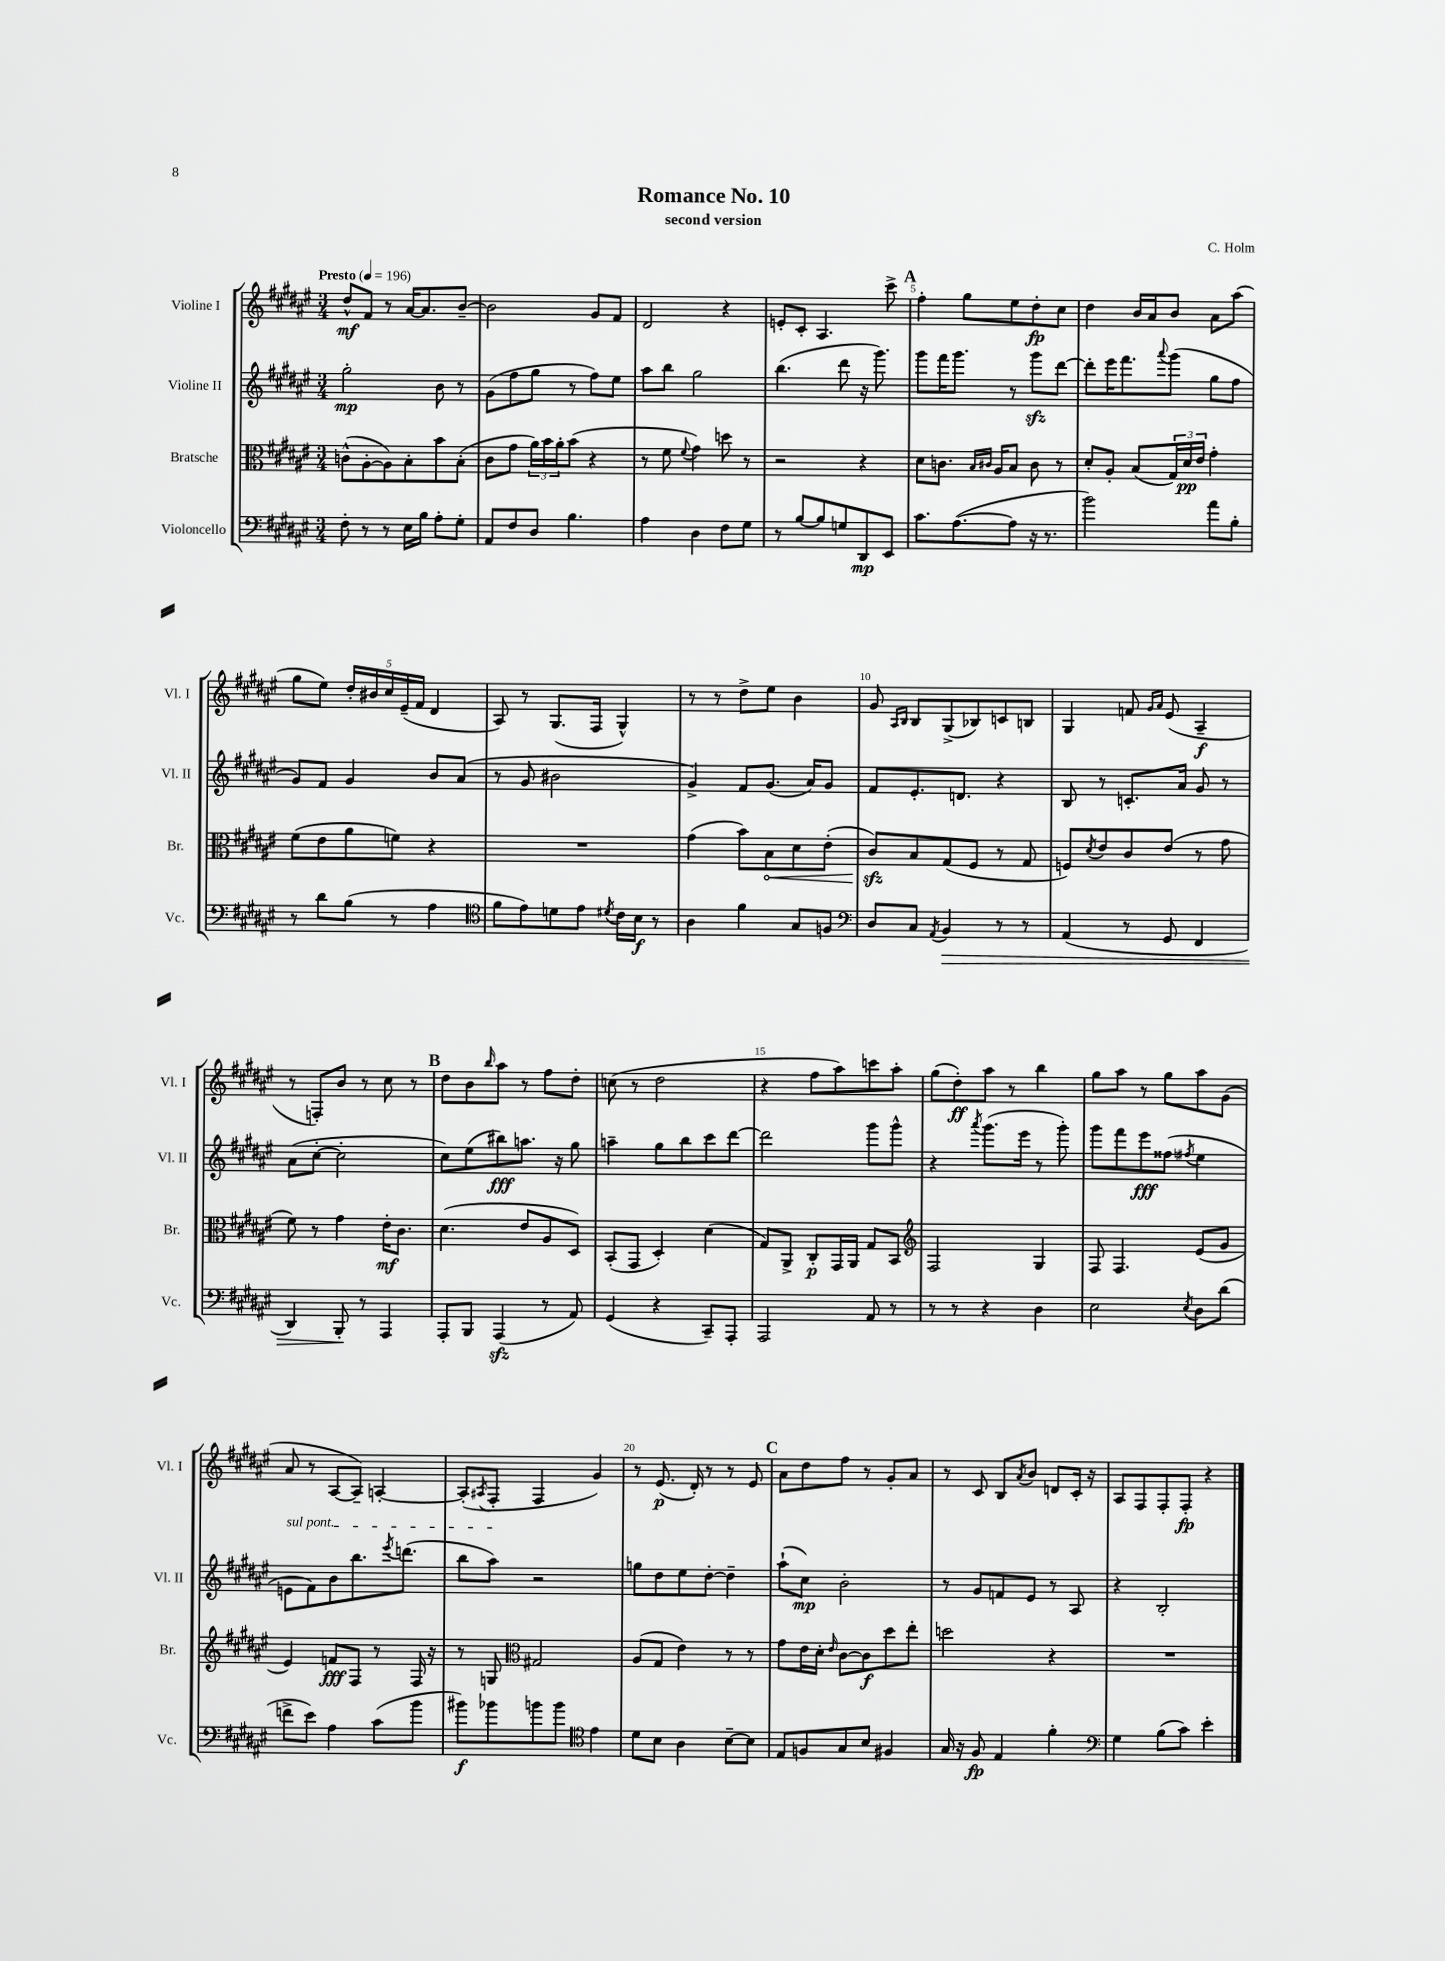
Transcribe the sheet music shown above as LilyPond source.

\header { title = "Romance No. 10" composer = "C. Holm" subtitle = "second version" }
<<
\new StaffGroup <<
\new Staff = "s0" \with { instrumentName = "Violine I" shortInstrumentName = "Vl. I" } {
    \clef treble \key fis \major \numericTimeSignature \time 3/4 \tempo "Presto" 4 = 196
    dis''8-^\mf fis'8 r8 ais'16~ ais'8. b'8~-- |
    b'2 gis'8 fis'8 |
    dis'2 r4 |
    e'8-. cis'8-. ais4. cis'''8-> |
    \mark \markup { \bold "A" } fis''4-. gis''8 eis''8 dis''8-.\fp cis''8 |
    dis''4 b'16 ais'16 b'8 ais'8 ais''8( |
    gis''8 eis''8) \tuplet 5/4 { dis''16-. bis'16 cis''16 eis'16--( fis'16 } dis'4 |
    ais8) r8 gis8.( fis16 gis4-^) |
    r8 r8 dis''8-> eis''8 b'4 |
    gis'8 \grace { ais16 b16 } b8 gis8->( bes8) c'8 b8 |
    gis4 f'8 \grace { gis'16 ais'16 } eis'8( ais4--\f |
    r8 f8-.) b'8 r8 cis''8 r8 |
    \mark \markup { \bold "B" } dis''8 b'8 \grace { b''16 } ais''8 r8 fis''8 dis''8-. |
    c''8( r8 dis''2 |
    r4 fis''8 ais''8) c'''8 ais''8-. |
    gis''8( dis''8-.\ff) ais''8 r8 b''4 |
    gis''8 ais''8 r8 gis''8 ais''8 gis'8( |
    ais'8 r8 ais8~ ais8--) a4~-. |
    a8-.( \acciaccatura { ais8 } fis8-. fis4 gis'4) |
    r8 eis'8.\p( dis'16-.) r8 r8 eis'8 |
    \mark \markup { \bold "C" } ais'8 dis''8 fis''8 r8 gis'8-. ais'8 |
    r8 cis'8 b8 \acciaccatura { ais'8 } b'8 d'8 cis'16-. r16 |
    ais8 fis8 fis8-. fis8-.\fp r4 \bar "|." |
}
\new Staff = "s1" \with { instrumentName = "Violine II" shortInstrumentName = "Vl. II" } {
    \clef treble \key fis \major \numericTimeSignature \time 3/4
    gis''2-.\mp b'8 r8 |
    gis'8( fis''8 gis''8 r8 fis''8) eis''8 |
    ais''8 b''8 gis''2 |
    b''4.( dis'''8 r16 gis'''8.) |
    \mark \markup { \bold "A" } gis'''8 fis'''16 gis'''8. r8 gis'''8\sfz dis'''8~ |
    dis'''8-. eis'''16 fis'''8. \appoggiatura { ais'''8 } gis'''8( gis''8 fis''8 |
    gis'8) fis'8 gis'4 b'8 ais'8( |
    r8 gis'8 bis'2 |
    gis'4->) fis'8 gis'8.( ais'16) gis'8 |
    fis'8 eis'8.-. d'8. r4 |
    b8 r8 c'8.-. ais'16 gis'8 r8 |
    ais'8( cis''8~-. cis''2-. |
    \mark \markup { \bold "B" } cis''8) eis''8( bis''8\fff) a''8. r16 gis''8 |
    a''4-- gis''8 b''8 cis'''8 dis'''8~ |
    dis'''2 gis'''8 gis'''8-^ |
    r4 \acciaccatura { ais'''8 } gis'''8.( eis'''16 r8 gis'''8-.) |
    gis'''8 fis'''8 eis'''8\fff fisis''8( \acciaccatura { fis''8 } eis''4 |
    \once \override TextSpanner.bound-details.left.text = \markup { \italic "sul pont." } e'8\startTextSpan fis'8) b'8 b''8. \acciaccatura { eis'''8 } d'''8.( |
    b''8 ais''8\stopTextSpan) r2 |
    g''8 dis''8 eis''8 dis''8~-. dis''4-- |
    \mark \markup { \bold "C" } ais''8-!( cis''8\mp) b'2-. |
    r8 gis'8 f'8 eis'8 r8 ais8 |
    r4 b2-. \bar "|." |
}
\new Staff = "s2" \with { instrumentName = "Bratsche" shortInstrumentName = "Br." } {
    \clef alto \key fis \major \numericTimeSignature \time 3/4
    c'8-^( ais8~-. ais8) b8-. b'8 b8-.( |
    cis'8 gis'8 \tuplet 3/2 { ais'16) b'16 ais'16-. } b'8( r4 |
    r8 fis'8 \appoggiatura { fis'8 } gis'4) d''8 r8 |
    r2 r4 |
    \mark \markup { \bold "A" } dis'8 c'8. \grace { b16 cis'16 } ais16 b8 cis'8 r8 |
    dis'8-. ais8-. b8( \tuplet 3/2 { gis16) dis'16\pp eis'16 } gis'4-. |
    fis'8( eis'8 ais'8 f'8) r4 |
    R2. |
    gis'4( b'8) \once \override Hairpin.circled-tip = ##t b8\< dis'8 eis'8-.( |
    cis'8\sfz\!) b8 gis8( fis8 r8 gis8 |
    f8) \acciaccatura { dis'8 } eis'8 cis'8 eis'8( r8 gis'8 |
    fis'8) r8 gis'4 eis'16-.\mf cis'8. |
    \mark \markup { \bold "B" } dis'4.( eis'8 ais8 dis8) |
    b,8-.( gis,8 dis4-.) dis'4( |
    gis8) ais,8-> cis8-.\p gis,16 ais,16 gis8 b,8 |
    \clef treble fis2 gis4 |
    fis8 fis4. eis'8( gis'8 |
    eis'4) f'8\fff fis8 r8 fis16 r16 |
    r8 g8 \clef alto gis2 |
    ais8( gis8 eis'4) r8 r8 |
    \mark \markup { \bold "C" } gis'8 eis'16 dis'16-. \grace { eis'16 } cis'8~ cis'8\f dis''8 eis''8-. |
    d''2 r4 |
    R2. \bar "|." |
}
\new Staff = "s3" \with { instrumentName = "Violoncello" shortInstrumentName = "Vc." } {
    \clef bass \key fis \major \numericTimeSignature \time 3/4
    fis8-. r8 r8 eis16 b16 ais8-. gis8-. |
    ais,8 fis8 dis8 b4. |
    ais4 dis4 fis8 gis8 |
    r8 b8~ b8 g8 dis,8\mp eis,8 |
    \mark \markup { \bold "A" } cis'8. ais8.~( ais8 r16 r8. |
    b'2) ais'8 b8-. |
    r8 dis'8 b8( r8 ais4 |
    \clef tenor fis'8 eis'8) d'8 eis'8 \acciaccatura { dis'8 } cis'16 b16\f r8 |
    ais4 fis'4 gis8 f8 |
    \clef bass dis8 cis8 \acciaccatura { ais,8 } b,4\> r8 r8 |
    ais,4( r8 gis,8 fis,4 |
    dis,4) b,,8-.\! r8 ais,,4 |
    \mark \markup { \bold "B" } ais,,8-. b,,8 ais,,4\sfz( r8 ais,8) |
    gis,4( r4 cis,8--) ais,,8-. |
    ais,,2 ais,8 r8 |
    r8 r8 r4 dis4 |
    eis2 \acciaccatura { eis8 } dis8 dis'8( |
    f'8-> eis'8) ais4 cis'8( b'8 |
    bis'8\f) bes'8 b'8 b'8 \clef tenor eis'4 |
    dis'8 b8 ais4 b8~-- b8 |
    \mark \markup { \bold "C" } eis8 f8 gis8 b8 fis4 |
    gis16 r16 fis8\fp eis4 fis'4-. |
    \clef bass gis4 b8( cis'8) eis'4-. \bar "|." |
}
>>
>>
\layout { \context { \Score \override BarNumber.break-visibility = ##(#f #t #t) barNumberVisibility = #(every-nth-bar-number-visible 5) } }
